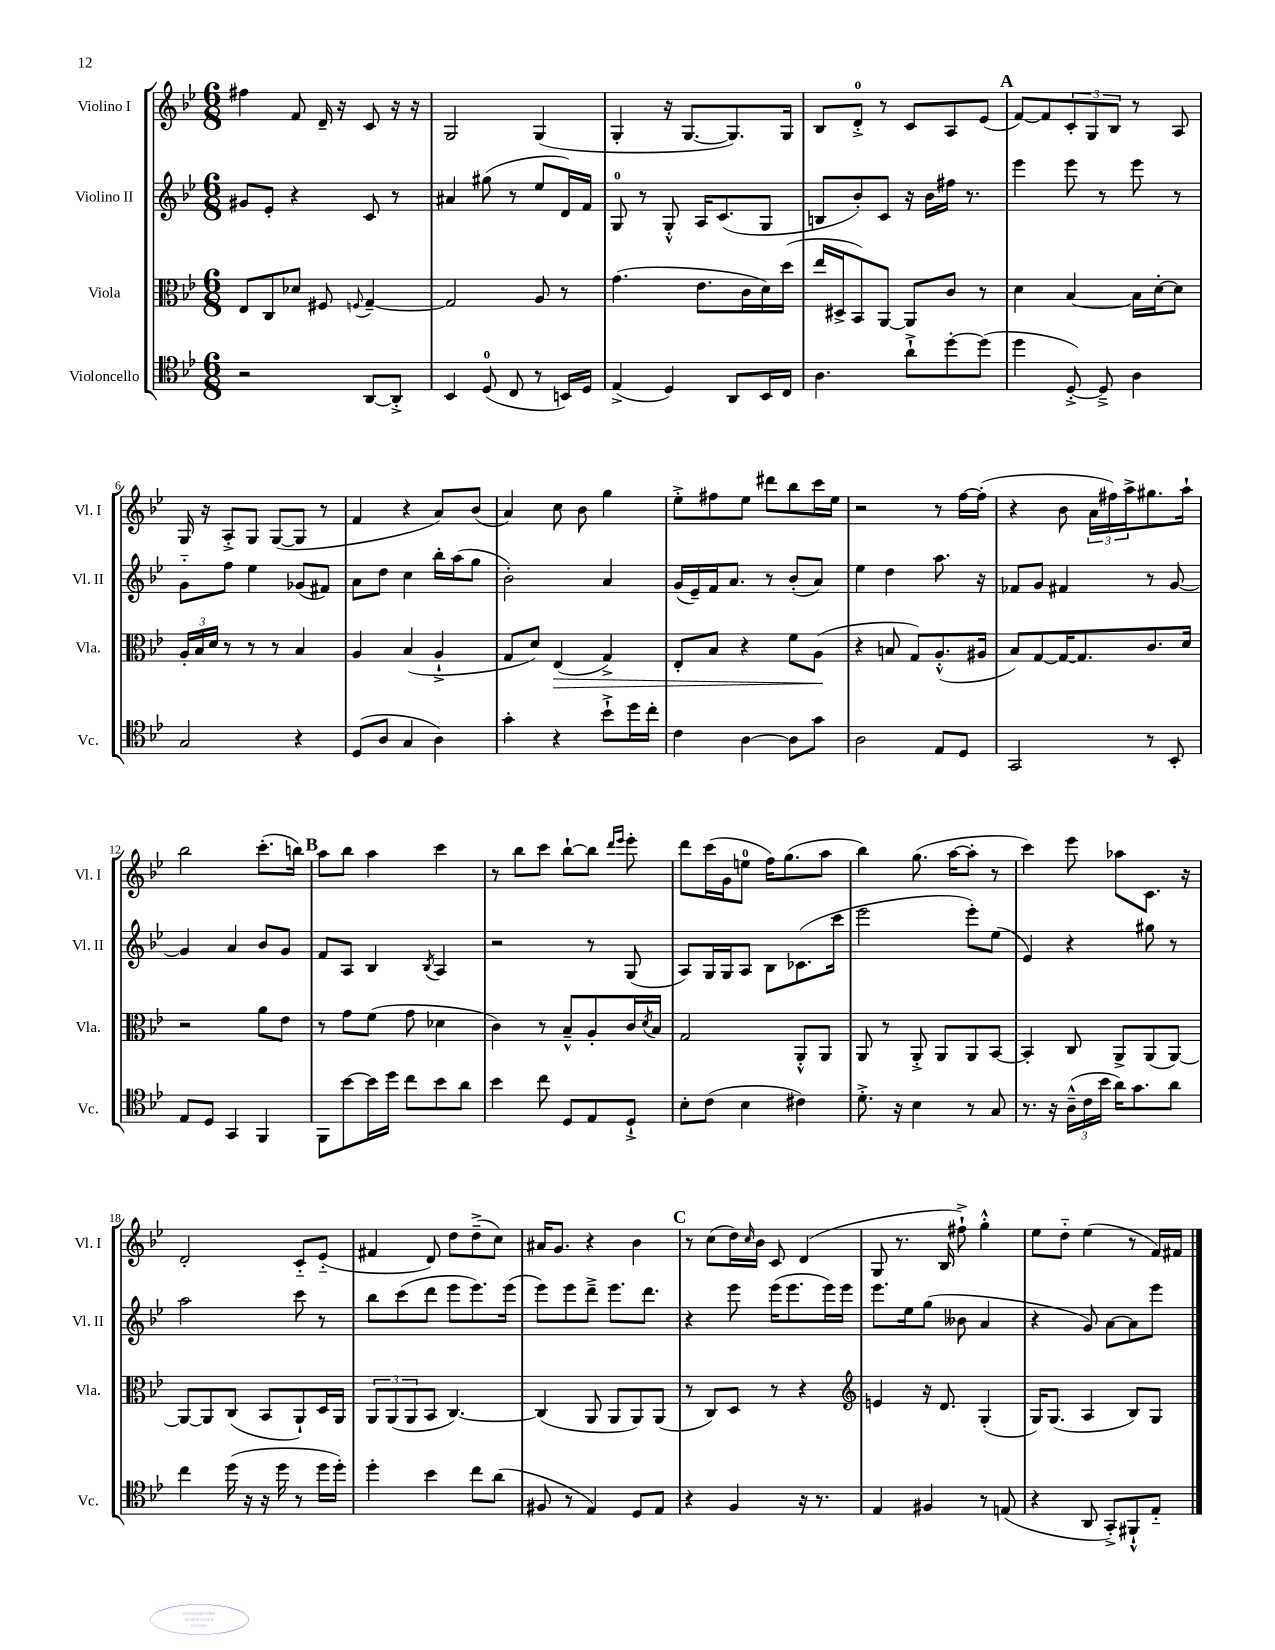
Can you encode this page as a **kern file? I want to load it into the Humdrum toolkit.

**kern	**kern	**kern	**kern
*staff4	*staff3	*staff2	*staff1
*clefC4	*clefC3	*clefG2	*clefG2
*k[b-e-]	*k[b-e-]	*k[b-e-]	*k[b-e-]
*M6/8	*M6/8	*M6/8	*M6/8
2r	8E-/L	8g#/L	4ff#\
.	8C/	8e-'/J	.
.	8d-/J	4r	8f/
.	8F#/	.	16d~/
.	.	.	16r
.	8qqF/	.	.
[8AA/L	[4G~/	8c/	8c/
8AA'^/]J	.	8r	16r
.	.	.	16r
=	=	=	=
4BB-/	2G/]	4a#/	2G/
(8D/	.	(8gg#\	.
8C/	.	8r	.
8r	8A/	8ee-/L	(4G/
16BB/LL)	8r	16d/L)	.
16D/JJ	.	16f/JJ	.
=	=	=	=
(4E-^/	(4.g\	8G/	4G'/
.	.	8r	.
4D/)	.	8G'^^/	16r
.	.	.	[8.G/L
.	8.e-\L	16A/LK	.
.	.	(8.c/	.
8AA/L	.	.	8.G/])
.	16c\L	.	.
16BB-/L	16d\)	8G/J	.
16C/JJ	(16dd\JJ	.	16G/Jk
=	=	=	=
4.A\	16ee-/LL	8B/L	8B-/L
.	16D#^/J	.	.
.	8BB-/)	8b-'/)	8d'^/J
.	[8AA/J	8c/J	8r
8a`^\L	8AA/]L	16r	8c/L
.	.	16b-\LL	.
[8dd'\	8c/J	16ff#\JJ	8A/
.	.	8.r	.
(8dd\]J	8r	.	(8e-/J
=	=	=	=
4dd\	4d\	4eee-\	[8f/L)
.	.	.	8f/]
[8D'^/)	[4B-/	8eee-\	12c'/
.	.	.	12G/
8D~^/]	.	8r	.
.	.	.	12B-/J
4A\	16B-\]LL	8eee-\	8r
.	[16d'\J	.	.
.	8d\]J	8r	8A/
=	=	=	=
2G/	24A'/LL	8g'~\L	16G/
.	24B-/	.	.
.	.	.	16r
.	24d/JJ	.	.
.	8r	8ff\J	8A'^/L
.	8r	4ee-\	8G/J
.	8r	.	([8G/L
4r	4B-/	(8g-/L	8G/]J
.	.	8f#/J)	8r
=	=	=	=
(8D/L	4A/	8a\L	4f/
8A/J	.	8dd\J	.
4G/	(4B-/	4cc\	4r
4A\)	4A`^/	16bb-'\LL	8a/L)
.	.	(16aa\J	.
.	.	8gg\J	(8b-/J
=	=	=	=
4g'\	8G/L	2b-'\)	4a/)
.	8d/J)	.	.
4r	(4E-/	.	8cc\
.	.	.	8b-\
8b-`^\L	4G^/)	4a/	4gg\
16dd\L	.	.	.
16cc'\JJ	.	.	.
=	=	=	=
4c\	8E-'/L	(16g/LL	8ee-'^\L
.	.	16e-~/)	.
.	8B-/J	16f/J	8ff#\
.	.	8.a/J	.
[4A\	4r	.	8ee-\J
.	.	8r	8ddd#\L
8A\]L	8f\L	(8b-'/L	8bb-\
8g\J	(8A\J	8a/J)	16ccc\L
.	.	.	16ee-\JJ
=	=	=	=
2A\	4r	4ee-\	2r
.	8B/	4dd\	.
.	8G/L)	.	.
8E-/L	(8.A'^^/	8.aa\	8r
8D/J	.	.	[16ff\LL
.	16A#/Jk	16r	(16ff'\]JJ
=	=	=	=
2GG/	8B-/L)	8f-/L	4r
.	[8G/	8g/J	.
.	16G/_K	4f#/	8b-\
.	8.G/]	.	.
.	.	.	24a\LL
.	.	.	24ff#\)
.	.	.	24aa^\J
8r	8.c/	8r	8.gg#\
8BB-'/	.	[8g/	.
.	16d/Jk	.	16aa`\Jk
=	=	=	=
8E-/L	2r	4g/]	2bb-\
8D/J	.	.	.
4GG/	.	4a/	.
4FF/	8a\L	8b-/L	(8.ccc'\L
.	8e-\J	8g/J	.
.	.	.	16bb\Jk)
=	=	=	=
8FF\L	8r	8f/L	8aa\L
[8b-\	8g\L	8A/J	8bb-\J
16b-\]L	(8f\J	4B-/	4aa\
16dd\JJ	.	.	.
8cc\L	8g\	.	.
.	.	8qB-/	.
8b-\	4d-\	4A/	4ccc\
8a\J	.	.	.
=	=	=	=
4b-\	4c\)	2r	8r
.	.	.	8bb-\L
8cc\	8r	.	8ccc\J
8D/L	8B-~^^/L	.	[8bb-`\L
8E-/	8A'/	8r	8bb-\]J
.	.	.	16qqddd/LL
.	.	.	16qqeee-/JJ
8D`^/J	16c/L	(8G/	8eee-'\
.	8qd/	.	.
.	16B-/JJ	.	.
=	=	=	=
8B-'\L	2G/	8A/L)	8ddd\L
(8c\J	.	16G/L	(16ccc\L
.	.	16G/J	16g\J
4B-\	.	8A/J	8ee\J
.	.	8B-\L	16ff\LK)
.	.	.	(8.gg\
4c#\)	8AA'^^/L	(8.c-\	.
.	8AA/J	.	8aa\J
.	.	16ccc\Jk	.
=	=	=	=
8.d'^\	8AA/	2eee-\	4bb-\)
.	8r	.	.
16r	.	.	.
4B-\	8AA'^/	.	(8.gg\
.	8AA/L	.	.
.	.	.	[16aa\LK
8r	8AA/	8eee-'\L)	8aa'\]J
8G/	[8BB-/J	(8ee-\J	8r
=	=	=	=
8.r	4BB-'/]	4e-/)	4ccc\)
16r	.	.	.
(24A~^^\LL	8C/	4r	8eee-\
24c\	.	.	.
24b-\JJ	.	.	.
16a\LK)	8AA^/L	.	8aa-\L
8.g\	.	.	.
.	(8AA/	8gg#\	8.c\J
8a\J	[8AA/J)	8r	.
.	.	.	16r
=	=	=	=
4cc\	8AA/_L	2aa\	2d'/
.	8AA/]	.	.
(16dd\	(8C/J	.	.
16r	.	.	.
16r	8BB-/L	.	.
16dd\	.	.	.
8r	8AA`/)	8ccc\	8c'~/L
16dd\LL	16D/L	8r	(8e-'~/J
16dd'\JJ)	16AA/JJ	.	.
=	=	=	=
4dd'\	12AA/L	8bb-\L	4f#/
.	(12AA/	.	.
.	.	(8ccc\	.
.	12AA/	.	.
4b-\	8BB-/J	8ddd\J	8d/)
.	[4.C/)	8eee-\L	8dd\L
8cc\L	.	8.eee-\)	(8dd~^\
(8a\J	.	.	8cc\J)
.	.	(16eee-\Jk	.
=	=	=	=
8F#/	(4C/]	8eee-\L)	16a#/LK
.	.	.	8.g/J
8r	.	8eee-\	.
4E-/)	8AA/	8ddd~^\J	4r
.	8AA/L	8.eee-\L	.
8D/L	8AA/)	.	4b-\
.	.	8.ddd\J	.
8E-/J	(8AA/J	.	.
=	=	=	=
4r	8r	4r	8r
.	8C/L)	.	(8cc\L
4F/	8D/J	8eee-\	16dd\L)
.	.	.	16qqcc/
.	.	.	16b-\JJ
.	8r	(16eee-\LK	8c/
.	.	8.eee-\	.
16r	4r	.	(4d/
8.r	.	.	.
.	.	16eee-\L)	.
.	.	16eee-\JJ	.
=	=	=	=
*	*clefG2	*	*
4E-/	4e/	8.eee-\L	8G/
.	.	.	8.r
.	.	16ee-\k	.
4F#/	16r	(8gg\J	.
.	8.d/	.	16B-/
.	.	8b--\	8ff#`^\)
8r	(4G'/	4a/	4gg'^^\
(8E/	.	.	.
=	=	=	=
4r	16G/LK)	4r	8ee-\L
.	(8.G/J	.	.
.	.	.	8dd'~\J
8AA/	4A/	8g/)	(4ee-\
8GG'^/L)	.	[8a\L	.
8FF#`^^/	8B-/L)	8a\]	8r
8E-'~/J	8G/J	8eee-\J	16f/LL)
.	.	.	16f#/JJ
==	==	==	==
*-	*-	*-	*-
